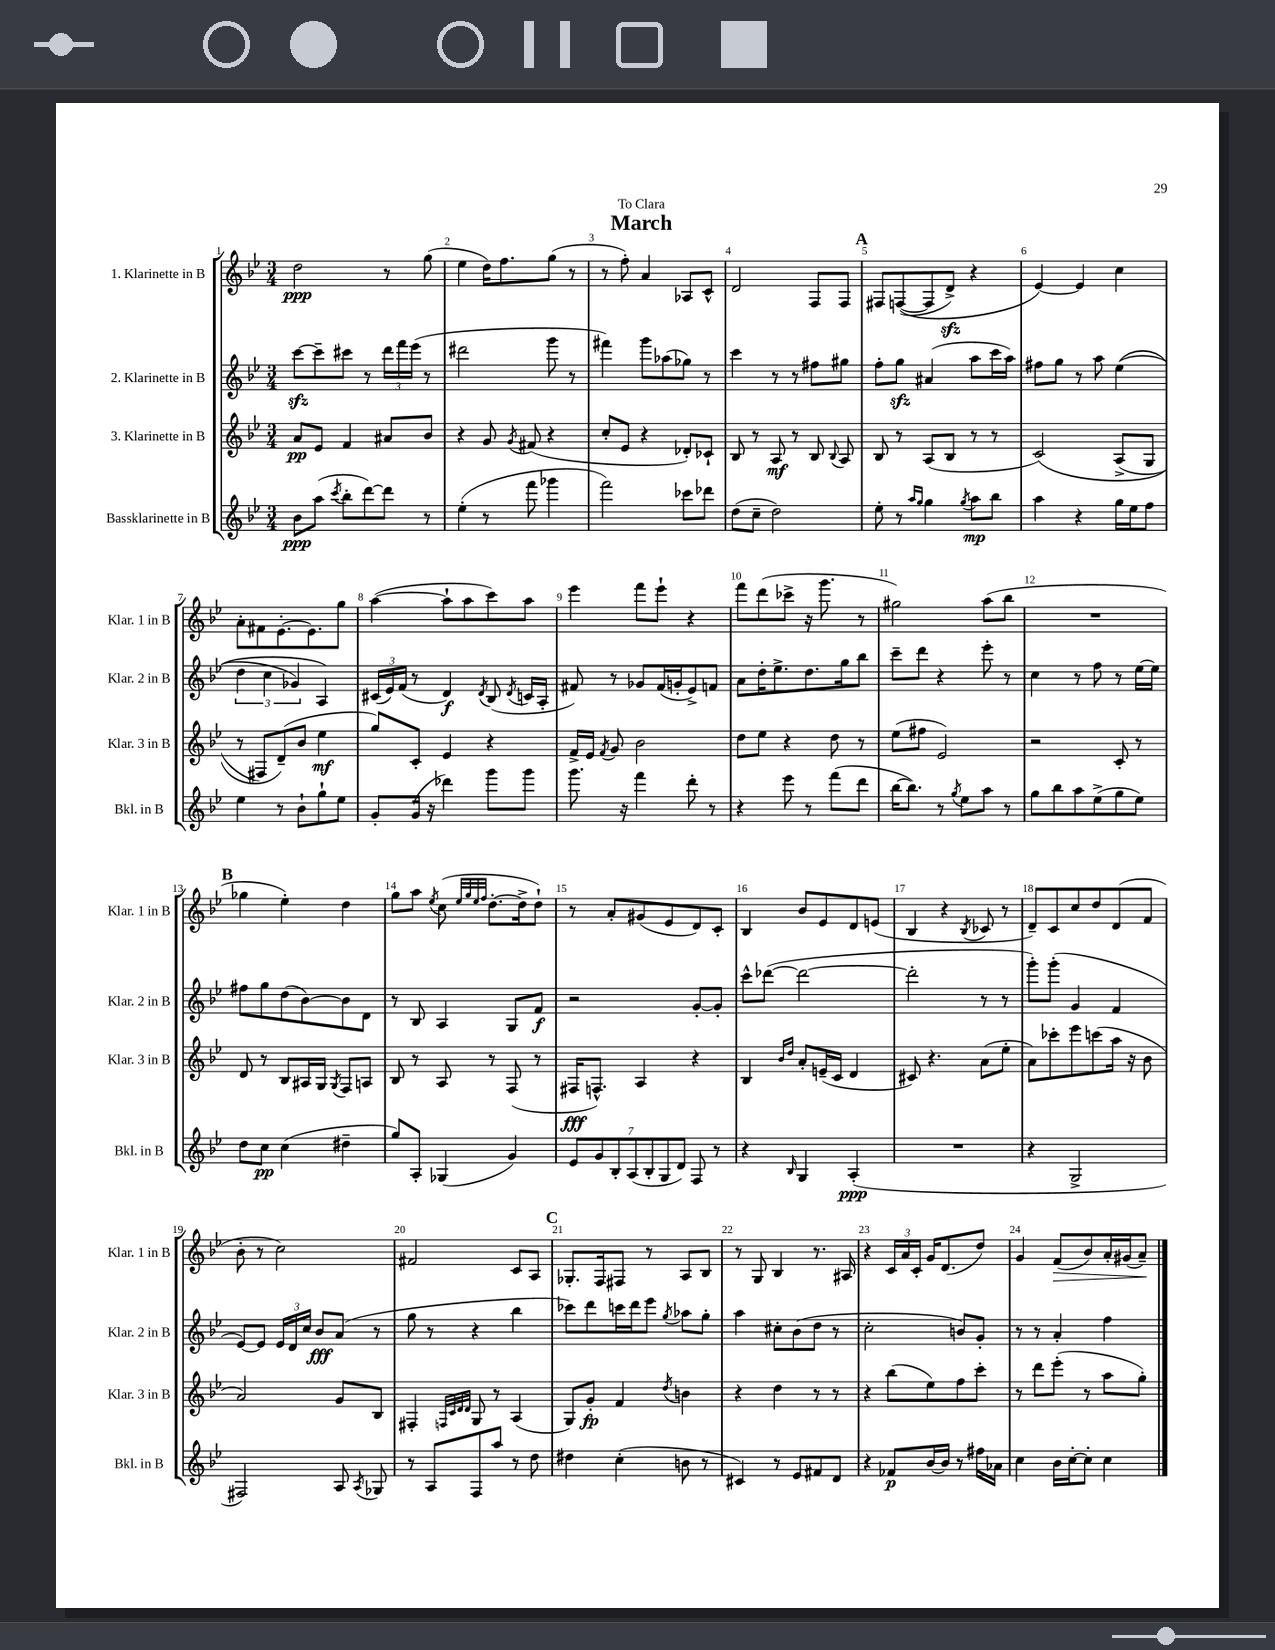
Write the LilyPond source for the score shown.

\header { title = "March" dedication = "To Clara" }
<<
\new StaffGroup <<
\new Staff = "s0" \with { instrumentName = "1. Klarinette in B" shortInstrumentName = "Klar. 1 in B" } {
    \clef treble \key bes \major \numericTimeSignature \time 3/4
    \autoBeamOff d''2\ppp r8 g''8( |
    ees''4 d''16[) f''8. g''8]( r8 |
    r8 f''8-.) a'4 aes8[ c'8]-^ |
    d'2 f8[ f8] |
    \mark \markup { \bold "A" } fis8[ f8~(\( f8 d'8]->\sfz) r4 |
    ees'4~\) ees'4 c''4 |
    a'8[-. fis'8 ees'8.~-. ees'8. g''8] |
    a''4~( a''8[-! a''8 c'''8) a''8] |
    ees'''4 f'''8[ ees'''8]-! r4 |
    f'''8[ d'''8( ces'''8]-> r16 g'''8. r8 |
    gis''2) a''8[( bes''8] |
    R2. |
    \mark \markup { \bold "B" } ges''4 ees''4-.) d''4 |
    g''8[ a''8] \acciaccatura { ees''8 } c''8( \grace { ees''32[ g''32 ees''32 f''32] } d''8.[~-. d''16-> d''8]-!) |
    r8 a'8[-. gis'8( ees'8 d'8) c'8]-. |
    bes4 bes'8[ ees'8 d'8 e'8]( |
    bes4 r4 \acciaccatura { bes8 } ces'8 r8 |
    d'8[--) c'8 c''8 d''8 d'8( f'8] |
    bes'8-. r8 c''2) |
    fis'2 c'8[ a8] |
    \mark \markup { \bold "C" } ges8.[-. f16 fis8] r8 a8[ bes8] |
    r8 g8 bes4 r8. ais16 |
    r4 \tuplet 3/2 { c'16[ a'16 c'16]-. } g'16[ d'8.( d''8]) |
    g'4 f'8[\>( bes'8) a'16-. gis'16( a'8]--\!) \bar "|." |
}
\new Staff = "s1" \with { instrumentName = "2. Klarinette in B" shortInstrumentName = "Klar. 2 in B" } {
    \clef treble \key bes \major \numericTimeSignature \time 3/4
    \autoBeamOff c'''8[~\sfz c'''8-- cis'''8] r8 \tuplet 3/2 { d'''16[ f'''16 ees'''16]( } r8 |
    dis'''2 g'''8 r8 |
    fis'''4) g'''8[ aes''8( ges''8]) r8 |
    c'''4 r8 r8 fis''8[ gis''8] |
    \mark \markup { \bold "A" } f''8[-. g''8]\sfz ais'4( a''8[ c'''16 a''16]) |
    fis''8[ g''8] r8 a''8 ees''4(\( |
    \tuplet 3/2 { d''4 c''4 ges'4) } a4\) |
    \tuplet 3/2 { cis'16[( ees'16) f'16]( } r8 d'4\f) \acciaccatura { d'8 } bes8( \acciaccatura { d'8 } c'16[ a16]-. |
    fis'8) r8 ges'8[ fis'16( g'16-. ees'8->) f'8] |
    a'8[ d''16-. ees''8.-> d''8. g''16 bes''8] |
    c'''8[-- d'''8] r4 ees'''8-. r8 |
    c''4 r8 f''8 r8 ees''16[~ ees''16] |
    \mark \markup { \bold "B" } fis''8[ g''8 d''8( bes'8~) bes'8 d'8] |
    r8 bes8 a4 g8[ f'8]\f |
    r2 g'8[~-. g'8]-. |
    c'''8[-^ des'''8]~( des'''2~ |
    des'''2-. r8 r8 |
    g'''8[-.) g'''8]-.( g'4 f'4 |
    ees'8[~) ees'8] \tuplet 3/2 { ees'16[ d'16 c''16] } bes'8[\fff a'8]( r8 |
    g''8 r8 r4 bes''4 |
    \mark \markup { \bold "C" } ces'''8[) d'''8 c'''16 d'''16 ees'''8] \acciaccatura { g''8 } aes''8[ g''8]-. |
    a''4 cis''8[-. bes'8( d''8] r8 |
    c''2-. b'8[) g'8]-. |
    r8 r8 a'4-. f''4 \bar "|." |
}
\new Staff = "s2" \with { instrumentName = "3. Klarinette in B" shortInstrumentName = "Klar. 3 in B" } {
    \clef treble \key bes \major \numericTimeSignature \time 3/4
    \autoBeamOff a'8[\pp ees'8] f'4 ais'8[ bes'8] |
    r4 g'8 \acciaccatura { g'8 } fis'8( r4 |
    c''8[-. ees'8] r4 des'8[-.) ces'8]-! |
    bes8 r8 a8\mf r8 bes8 \appoggiatura { bes8 } a8 |
    \mark \markup { \bold "A" } bes8 r8 a8[( bes8] r8 r8 |
    c'2)\( a8[->( g8] |
    r8 fis8[) d'8--(\) bes'8] ees''4\mf |
    g''8[) c'8]-. ees'4 r4 |
    f'16[-> ees'16] \acciaccatura { f'8 } g'8 bes'2 |
    d''8[ ees''8] r4 d''8 r8 |
    ees''8[( fis''8] ees'2) |
    r2 c'8-. r8 |
    \mark \markup { \bold "B" } d'8 r8 bes8[ ais16 g16] \acciaccatura { g8 } f8[ a8] |
    bes8 r8 a8 r8 f8( r8 |
    fis16[\fff f8.]-^) a4 r4 |
    bes4 \grace { bes'16[ d''16] } a'8[-. e'16--( c'16] d'4 |
    cis'8) r4. a'8[( ees''8]-. |
    a'8[) ces'''8-. ees'''8 c'''8( a''16] r16 bes'8 |
    a'2) g'8[ bes8] |
    fis4-. \grace { f32[ c'32 d'32 d'32] } g8 r8 a4( |
    \mark \markup { \bold "C" } g8[) g'8]-.\fp f'4 \acciaccatura { d''8 } b'4 |
    r4 d''4 r8 r8 |
    r4 bes''8[( ees''8) f''8 c'''8]-. |
    r8 d'''8[ ees'''8]-.( r8 a''8[ g''8]-.) \bar "|." |
}
\new Staff = "s3" \with { instrumentName = "Bassklarinette in B" shortInstrumentName = "Bkl. in B" } {
    \clef treble \key bes \major \numericTimeSignature \time 3/4
    \autoBeamOff bes'8[\ppp a''8]( \acciaccatura { c'''8 } bes''8[-. d'''8~) d'''8] r8 |
    ees''4-.( r8 f'''8 ges'''4 |
    f'''2) ces'''8[ des'''8] |
    d''8[( c''8]-- d''2) |
    \mark \markup { \bold "A" } ees''8-. r8 \grace { a''16[ g''16] } g''4 \acciaccatura { g''8 } a''8[\mp bes''8] |
    a''4 r4 g''16[ ees''16 f''8] |
    ees''4 r8 bes'8[-! g''8-! ees''8] |
    g'8[-. g'16]( r16 des'''4) g'''8[ g'''8] |
    g'''8. r16 f'''4 d'''8-. r8 |
    r4 ees'''8 r8 f'''8[( d'''8] |
    bes''16[~ bes''8.]) r8 \acciaccatura { g''8 } ees''8[ a''8] r8 |
    g''8[ bes''8 a''8 ees''8->( g''8 ees''8]) |
    \mark \markup { \bold "B" } d''8[ c''8]\pp c''4( dis''4-- |
    g''8[) a8]-. ges4( g'4) |
    \tuplet 7/4 { ees'8[ g'8 bes8-. a8( bes8-. g8 d'8]) } f8 r8 |
    r4 \grace { bes16 } g4 a4-.\ppp( |
    R2. |
    r4 g2-> |
    fis2) a8 \acciaccatura { a8 } ges8 |
    r8 a8[ f8 a''8] r8 d''8 |
    \mark \markup { \bold "C" } dis''4 c''4-.( b'8 r8 |
    cis'4) r8 ees'8[ fis'8 d'8] |
    r4 fes'8[\p bes'16~ bes'16] r8 fis''16[ aes'16] |
    c''4 bes'16[ c''16~-. c''8]-. c''4 \bar "|." |
}
>>
>>
\layout { \context { \Score \override BarNumber.break-visibility = ##(#f #t #t) barNumberVisibility = #all-bar-numbers-visible } }
